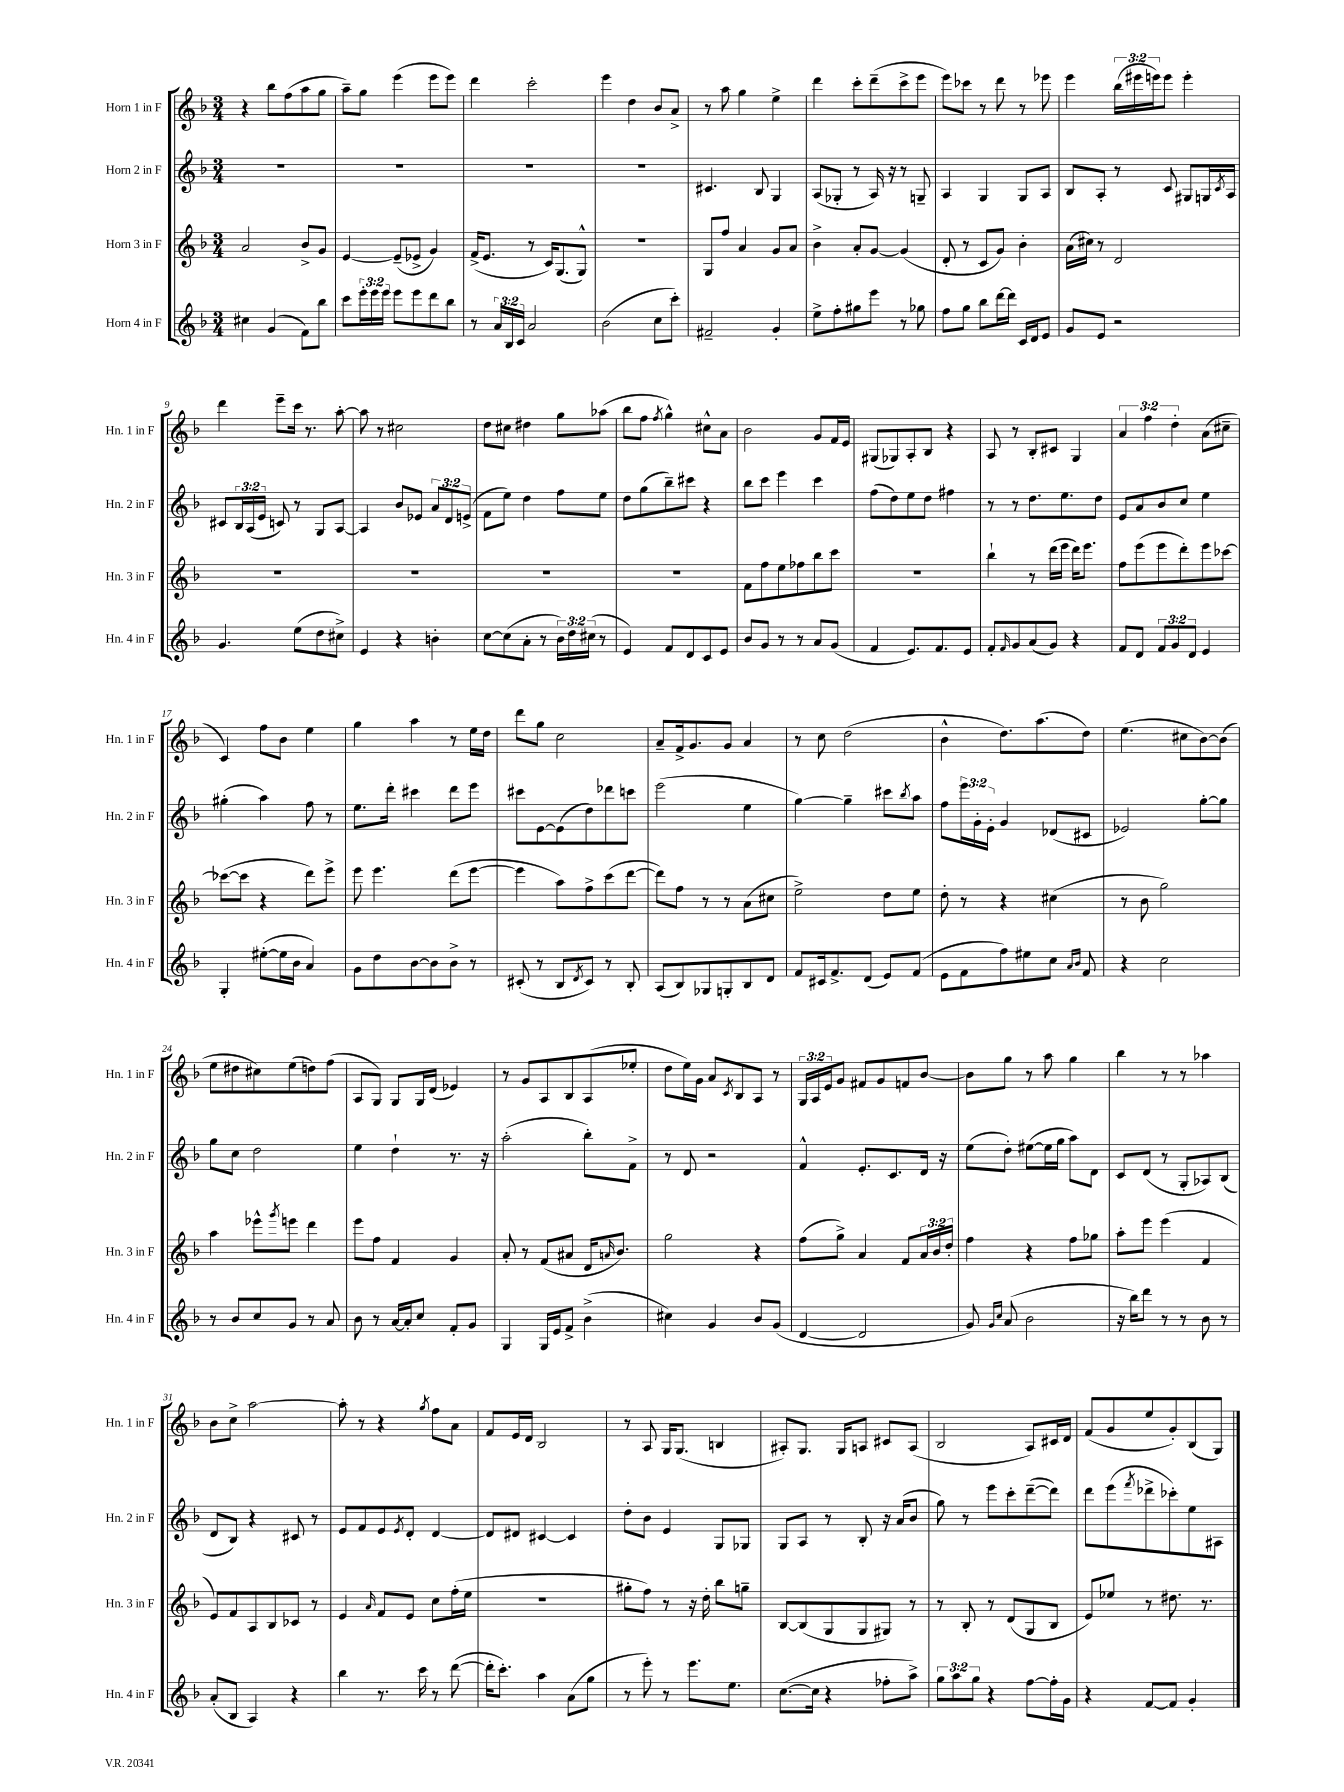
<<
\new StaffGroup <<
\new Staff = "s0" \with { instrumentName = "Horn 1 in F" shortInstrumentName = "Hn. 1 in F" } {
    \clef treble \key f \major \numericTimeSignature \time 3/4 \override Staff.TupletNumber.text = #tuplet-number::calc-fraction-text
    r4 bes''8 f''8( a''8 g''8 |
    a''8--) g''8 e'''4( e'''8 e'''8) |
    d'''4 c'''2-. |
    e'''4 d''4 bes'8 a'8-> |
    r8 a''8 g''4 e''4-> |
    d'''4 c'''8-. d'''8--( c'''8-> e'''8 |
    e'''8) ces'''8 r8 d'''8 r8 ees'''8 |
    e'''4 \tuplet 3/2 { bes''16( eis'''16 e'''16) } e'''8 e'''4-. |
    d'''4 e'''8-- c'''16 r8. a''8~-. |
    a''8 r8 cis''2 |
    d''8 cis''8 dis''4 g''8 aes''8( |
    bes''8 f''8 \acciaccatura { f''8 } g''4-^) cis''8-^ a'8 |
    bes'2 g'8 f'16 e'16 |
    gis8( ges8) a8-. bes8 r4 |
    a8 r8 bes8-. cis'8 g4 |
    \tuplet 3/2 { a'4 f''4 d''4-. } a'8( cis''8-- |
    c'4) f''8 bes'8 e''4 |
    g''4 a''4 r8 e''16 d''16 |
    d'''8 g''8 c''2 |
    a'8-- f'16-> g'8. g'8 a'4 |
    r8 c''8 d''2( |
    bes'4-^ d''8.) a''8.( d''8) |
    e''4.( cis''8 bes'8~) bes'8( |
    e''8 dis''8 cis''8) e''8( d''8) f''8( |
    a8 g8) g8 g16 d'16( ees'4) |
    r8 g'8 a8 bes8 a8( ees''8-. |
    d''8 e''16) g'16 a'8 \acciaccatura { c'8 } bes8 a8 r8 |
    \tuplet 3/2 { g16 a16 e'16 } g'8 fis'8 g'8 f'8 bes'8~ |
    bes'8 g''8 r8 a''8 g''4 |
    bes''4 r8 r8 aes''4 |
    bes'8 c''8-> a''2~ |
    a''8-. r8 r4 \acciaccatura { g''8 } f''8 a'8 |
    f'8 e'16 d'16 bes2 |
    r8 a8 g16 g8.( b4 |
    ais8-.) g8. g16 a8 cis'8 a8( |
    bes2 a8) cis'16 d'16 |
    f'8( g'8 e''8 g'8-.) bes8( g8) \bar "|." |
}
\new Staff = "s1" \with { instrumentName = "Horn 2 in F" shortInstrumentName = "Hn. 2 in F" } {
    \clef treble \key f \major \numericTimeSignature \time 3/4 \override Staff.TupletNumber.text = #tuplet-number::calc-fraction-text
    R2. |
    R2. |
    R2. |
    R2. |
    cis'4. bes8 g4 |
    a8( ges8-. r8 a16) r16 r8 g8-- |
    a4 g4 g8 a8 |
    bes8 a8-. r8 c'8 gis8 g16 \acciaccatura { c'8 } a16 |
    cis'8 \tuplet 3/2 { bes16 a16( e'16 } c'8) r8 g8 a8~ |
    a4 bes'8 ees'8 \tuplet 3/2 { a'8 d'8 e'8->( } |
    f'8 e''8) d''4 f''8 e''8 |
    d''8 g''8( bes''8--) cis'''8 r4 |
    bes''8 c'''8 e'''4 c'''4 |
    f''8( d''8) e''8 d''8 fis''4 |
    r8 r8 d''8. e''8. d''8 |
    e'8 a'8 bes'8 c''8 e''4 |
    gis''4-.( a''4) f''8 r8 |
    e''8. d'''16-. cis'''4 d'''8 e'''8 |
    cis'''8 e'8~ e'8( d''8) des'''8 c'''8 |
    e'''2( e''4 |
    g''4~) g''4-- cis'''8 \acciaccatura { bes''8 } a''8 |
    f''8 \tuplet 3/2 { e'''16 g'16-. e'16-. } g'4 des'8( cis'8 |
    ees'2) g''8~-. g''8 |
    g''8 c''8 d''2 |
    e''4 d''4-! r8. r16 |
    a''2-.( bes''8-.) f'8-> |
    r8 d'8 r2 |
    f'4-^ e'8.-. c'8. d'16 r16 |
    e''8( d''8-.) eis''8~( eis''16 g''16 a''8) d'8 |
    c'8 d'8( r8 g8-. aes8) bes8( |
    d'8 bes8) r4 cis'8 r8 |
    e'8 f'8 e'8 \acciaccatura { e'8 } d'8-. d'4~ |
    d'8 dis'8 cis'4~ cis'4 |
    d''8-. bes'8 e'4 g8 ges8 |
    g8 a8 r8 bes8-. r16 a'16( bes'8 |
    g''8) r8 e'''8 c'''8-. d'''8~--( d'''8) |
    d'''8 e'''8( \acciaccatura { f'''8 } des'''8-> ces'''8-.) e''8 ais8 \bar "|." |
}
\new Staff = "s2" \with { instrumentName = "Horn 3 in F" shortInstrumentName = "Hn. 3 in F" } {
    \clef treble \key f \major \numericTimeSignature \time 3/4 \override Staff.TupletNumber.text = #tuplet-number::calc-fraction-text
    a'2 bes'8-> g'8 |
    e'4~ e'8--( ees'8-> g'4) |
    f'16->( e'8. r8 c'16) g8.( g8-^) |
    R2. |
    g8 f''8 a'4 g'8 a'8 |
    bes'4-> a'8-. g'8~ g'4( |
    d'8-. r8 c'8 g'8) bes'4-. |
    a'16( cis''16) r8 d'2 |
    R2. |
    R2. |
    R2. |
    R2. |
    f'8 f''8 e''8 fes''8 bes''8 c'''8 |
    R2. |
    bes''4-! r8 d'''16( e'''16 d'''16) e'''8. |
    f''8 e'''8( e'''8 d'''8-.) e'''8 ces'''8~ |
    ces'''8~( ces'''8 r4 d'''8) e'''8-> |
    e'''8 e'''4. d'''8( e'''8~ |
    e'''4 a''8) f''8-> c'''8( d'''8~ |
    d'''8) f''8 r8 r8 a'8( cis''8 |
    e''2->) d''8 e''8 |
    d''8-. r8 r4 cis''4( |
    r8 bes'8 g''2) |
    a''4 ees'''8-^ \acciaccatura { g'''8 } e'''8 d'''4 |
    e'''8 f''8 f'4 g'4 |
    a'8-. r8 f'8( ais'8 d'16 \grace { a'16 } bes'8.) |
    g''2 r4 |
    f''8( g''8->) a'4 f'8 \tuplet 3/2 { a'16 bes'16 d''16-. } |
    f''4 r4 f''8 ges''8 |
    a''8-. e'''8 e'''4( f'4 |
    e'8) f'8 a8 bes8 ces'8 r8 |
    e'4 \grace { a'16 } f'8 e'8 c''8 f''16-.( e''16 |
    R2. |
    gis''8-. f''8) r8 r16 d''16-. bes''8 g''8-- |
    bes8~ bes8( g8 g8 gis8) r8 |
    r8 bes8-. r8 d'8( g8 bes8 |
    e'8) ees''8 r8 dis''8. r8. \bar "|." |
}
\new Staff = "s3" \with { instrumentName = "Horn 4 in F" shortInstrumentName = "Hn. 4 in F" } {
    \clef treble \key f \major \numericTimeSignature \time 3/4 \override Staff.TupletNumber.text = #tuplet-number::calc-fraction-text
    cis''4 g'4( f'8) bes''8 |
    c'''8 \tuplet 3/2 { e'''16-. e'''16 e'''16 } e'''8 e'''8 d'''8 bes''8 |
    r8 \tuplet 3/2 { a'16 bes16 c'16 } a'2 |
    bes'2( c''8 c'''8-.) |
    fis'2-- g'4-. |
    e''8-> f''8-. gis''8 e'''8 r8 ges''8 |
    f''8 g''8 bes''8 d'''16~ d'''16 c'16 d'16 e'8 |
    g'8 e'8 r2 |
    g'4. e''8( d''8 cis''8->) |
    e'4 r4 b'4-. |
    c''8~ c''8( a'8-. r8 \tuplet 3/2 { bes'16) d''16 cis''16( } r8 |
    e'4) f'8 d'8 c'8 e'8 |
    bes'8 g'8 r8 r8 a'8 g'8( |
    f'4 e'8.) f'8. e'8 |
    f'8-. \grace { f'16 } g'8 a'8( g'8) r4 |
    f'8 d'8 \tuplet 3/2 { f'8 g'8 d'8 } e'4 |
    g4-. eis''8~-.( eis''16 bes'16 a'4) |
    g'8 d''8 bes'8~ bes'8 bes'8-> r8 |
    cis'8-.( r8 bes8 \acciaccatura { d'8 } cis'8) r8 bes8-. |
    a8( bes8) ges8 g8-. bes8 d'8 |
    f'8 cis'16 f'8.-> d'8( e'8) f'8( |
    e'8 f'8 f''8) eis''8 c''8 \grace { a'16 bes'16 } f'8 |
    r4 c''2 |
    r8 bes'8 c''8 g'8 r8 a'8 |
    bes'8 r8 a'16~ a'16-. c''8 f'8-. g'8 |
    g4 g16 e'16 f'8-> bes'4->( |
    cis''4) g'4 bes'8 g'8( |
    d'4~ d'2 |
    g'8) \grace { g'16 c''16 } a'8( bes'2 |
    r16 bes''16) d'''8 r8 r8 bes'8 r8 |
    a'8-.( bes8 a4) r4 |
    bes''4 r8. c'''16 r8 d'''8~( |
    d'''16-. c'''8.-.) a''4 a'8( g''8 |
    r8 e'''8-.) r8 e'''8. e''8. |
    c''8.~( c''16 r4 fes''8-. a''8->) |
    \tuplet 3/2 { g''8 a''8 g''8 } r4 f''8~ f''16-. g'16 |
    r4 f'8~ f'8 g'4-. \bar "|." |
}
>>
>>
